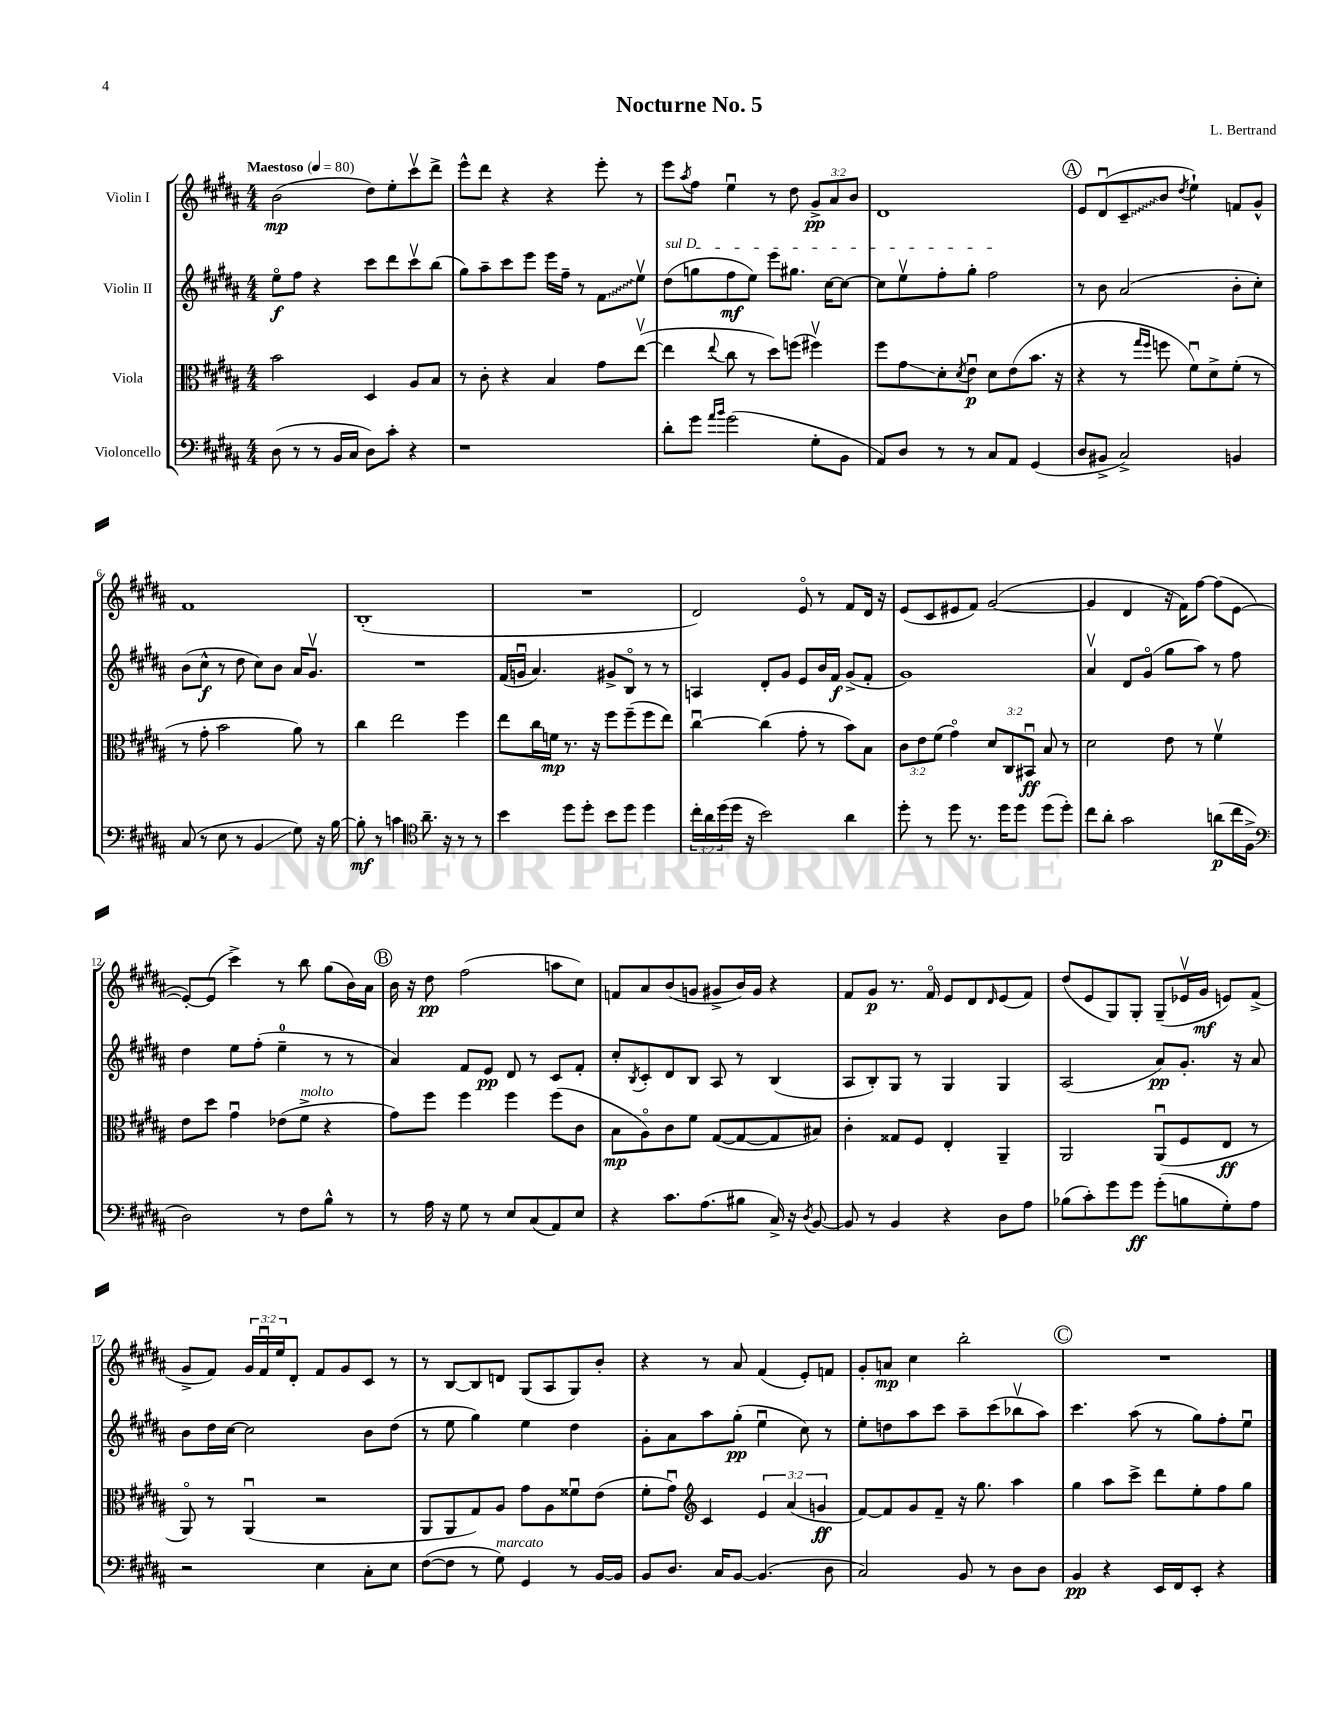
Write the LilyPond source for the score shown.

\header { title = "Nocturne No. 5" composer = "L. Bertrand" }
<<
\new StaffGroup <<
\new Staff = "s0" \with { instrumentName = "Violin I" } {
    \clef treble \key b \major \numericTimeSignature \time 4/4 \override Staff.TupletNumber.text = #tuplet-number::calc-fraction-text \tempo "Maestoso" 4 = 80
    b'2\mp( dis''8) e''8-. cis'''8\upbow dis'''8-> |
    e'''8-^ dis'''8 r4 r4 e'''8-. r8 |
    e'''8 \acciaccatura { ais''8 } fis''8 e''4\downbow r8 dis''8 \tuplet 3/2 { gis'8->\pp ais'8 b'8 } |
    dis'1 |
    \mark \markup { \circle "A" } e'8 dis'8\downbow( \once \override Glissando.style = #'zigzag cis'8--\glissando b'8 \acciaccatura { dis''8 } e''4-!) f'8 gis'8-^ |
    fis'1 |
    b1-.( |
    R1 |
    dis'2) e'8\flageolet r8 fis'8 dis'16 r16 |
    e'8( cis'8 eis'8 fis'8) gis'2~( |
    gis'4 dis'4 r16 fis'16) fis''8~ fis''8( e'8~ |
    e'8~-.) e'8( cis'''4->) r8 b''8 gis''8( b'16) ais'16 |
    \mark \markup { \circle "B" } b'16 r16 dis''8\pp fis''2( a''8 cis''8) |
    f'8 ais'8 b'8( g'8 gis'8-> b'16) gis'16 r4 |
    fis'8 gis'8\p r8. fis'16\flageolet e'8 dis'8 \grace { dis'16 } e'8( fis'8) |
    dis''8( e'8 gis8) gis8-. gis8--( ees'16\upbow gis'16\mf e'8) fis'8->( |
    gis'8-> fis'8) \tuplet 3/2 { gis'16 fis'16\downbow e''16 } dis'8-. fis'8 gis'8 cis'8 r8 |
    r8 b8~ b8 d'8 gis8( ais8 gis8) b'8-. |
    r4 r8 ais'8 fis'4( e'8-.) f'8 |
    gis'8-. a'8\mp cis''4 b''2-. |
    \mark \markup { \circle "C" } R1 \bar "|." |
}
\new Staff = "s1" \with { instrumentName = "Violin II" } {
    \clef treble \key b \major \numericTimeSignature \time 4/4
    e''8\flageolet\f fis''8 r4 cis'''8 dis'''8 cis'''8\upbow b''8( |
    gis''8) ais''8-- cis'''8 e'''8 e'''16 fis''16-- r8 \once \override Glissando.style = #'zigzag fis'8\glissando e''8\upbow |
    \once \override TextSpanner.bound-details.left.text = \markup { \italic "sul D" } dis''8\startTextSpan( g''8 fis''8\mf e''8) e'''8 gis''8. cis''16~ cis''8~ |
    cis''8 e''8\upbow fis''8-. gis''8-. fis''2\stopTextSpan |
    \mark \markup { \circle "A" } r8 b'8 ais'2( b'8-. cis''8-.) |
    b'8( cis''8-^\f r8 dis''8 cis''8) b'8 ais'16 gis'8.\upbow |
    R1 |
    fis'16( g'16\downbow ais'4.) gis'8-> b8\flageolet r8 r8 |
    a4 dis'8-. gis'8 e'8 b'16 fis'16\f gis'8->( fis'8-. |
    gis'1) |
    ais'4\upbow dis'8 gis'8\flageolet( gis''8 ais''8) r8 fis''8 |
    dis''4 e''8 fis''8-.( e''4-0-- r8 r8 |
    \mark \markup { \circle "B" } ais'4) fis'8 e'8\pp dis'8 r8 cis'8 fis'8-. |
    cis''8-. \acciaccatura { b8 } cis'8-. dis'8 b8 ais8 r8 b4( |
    ais8 b8-.) gis8 r8 gis4 gis4 |
    ais2( ais'8\pp) gis'8.-. r16 ais'8 |
    b'8 dis''16 cis''16~ cis''2 b'8 dis''8( |
    r8 e''8 gis''4) e''4 dis''4 |
    gis'8-. ais'8 ais''8 gis''8-.\pp( e''4\downbow cis''8) r8 |
    e''8-. d''8 ais''8 cis'''8 ais''8-- cis'''8( bes''8\upbow ais''8) |
    \mark \markup { \circle "C" } cis'''4. ais''8( r8 gis''8) fis''8-. e''8\downbow \bar "|." |
}
\new Staff = "s2" \with { instrumentName = "Viola" } {
    \clef alto \key b \major \numericTimeSignature \time 4/4 \override Staff.TupletNumber.text = #tuplet-number::calc-fraction-text
    b'2 dis4 ais8 b8 |
    r8 cis'8-. r4 b4 gis'8 e''8~\upbow( |
    e''4 \appoggiatura { e''8 } cis''8 r8 dis''8) f''8( fis''4\upbow) |
    fis''8 gis'8\glissando dis'8-. \acciaccatura { dis'8 } e'8\downbow\p dis'8 e'8( b'8. r16 |
    \mark \markup { \circle "A" } r4 r8 \grace { gis''16 fis''16 } f''8 fis'8\downbow) dis'8-> fis'8-.( r8 |
    r8 gis'8-. b'2 ais'8) r8 |
    cis''4 e''2 fis''4 |
    e''8 cis''16 f'16\mp r8. r16 fis''8 fis''8--( fis''8 e''8) |
    cis''4~\downbow cis''4( gis'8-. r8 b'8) b8 |
    \tuplet 3/2 { cis'8 e'8 fis'8( } gis'4\flageolet) \tuplet 3/2 { dis'8 cis8 bis,8\downbow\ff } b8 r8 |
    dis'2 e'8 r8 fis'4\upbow |
    e'8 dis''8 gis'4\downbow ees'8( fis'8->^\markup { \italic "molto" } r4 |
    \mark \markup { \circle "B" } gis'8) fis''8 fis''4 fis''4 fis''8( cis'8 |
    b8\mp ais8\flageolet) cis'8 fis'8 gis8~( gis8~ gis8 bis8) |
    cis'4-. gisis8 fis8 e4-. ais,4-- |
    ais,2 ais,8\downbow( fis8 e8\ff r8 |
    ais,8\flageolet) r8 ais,4\downbow( r2 |
    ais,8 ais,8 gis8) ais8 gis'8 ais8 fisis'8\downbow e'8( |
    fis'8-. gis'8\downbow) \clef treble cis'4 \tuplet 3/2 { e'4 ais'4( g'4\ff } |
    fis'8~) fis'8 gis'8 fis'8-- r16 gis''8. ais''4 |
    \mark \markup { \circle "C" } gis''4 ais''8 cis'''8-> dis'''8 e''8-. fis''8 gis''8 \bar "|." |
}
\new Staff = "s3" \with { instrumentName = "Violoncello" } {
    \clef bass \key b \major \numericTimeSignature \time 4/4 \override Staff.TupletNumber.text = #tuplet-number::calc-fraction-text
    dis8( r8 r8 b,16 cis16 dis8) cis'8-. r4 |
    r1 |
    dis'8-. gis'8 \grace { ais'16 b'16 } gis'2( gis8-. b,8 |
    ais,8) dis8 r8 r8 cis8 ais,8 gis,4( |
    \mark \markup { \circle "A" } dis8 bis,8-> cis2->) b,4 |
    cis8( r8 e8 r8 b,4\glissando gis8) r16 b16~ |
    b8-.\mf r8 c'4 \clef tenor ais'8.-- r16 r8 r8 |
    b'4 dis''8 dis''8-. b'8 dis''8 dis''4 |
    \tuplet 3/2 { cis''16-. ais'16 dis''16( } dis''16 r16 b'2) ais'4 |
    dis''8-. r8 dis''8 r8. dis''16 dis''8 dis''8( dis''8-.) |
    cis''8 ais'8-. gis'2 a'8\p( cis''16 fis16-> |
    \clef bass dis2) r8 fis8 b8-^ r8 |
    \mark \markup { \circle "B" } r8 ais16 r16 gis8 r8 e8 cis8( ais,8) e8 |
    r4 cis'8. ais8.( bis8 cis16->) r16 \acciaccatura { dis8 } b,8~ |
    b,8 r8 b,4 r4 dis8 ais8 |
    bes8( cis'8-.) gis'8 gis'8\ff gis'8-.( b8 gis8-.) ais8 |
    r2 e4 cis8-. e8 |
    fis8~( fis8 r8 gis8^\markup { \italic "marcato" }) gis,4 r8 b,16~ b,16 |
    b,8 dis8. cis16 b,8~ b,4.( dis8 |
    cis2) b,8 r8 dis8 dis8 |
    \mark \markup { \circle "C" } b,4\pp r4 e,16 fis,16 e,8-. r4 \bar "|." |
}
>>
>>
